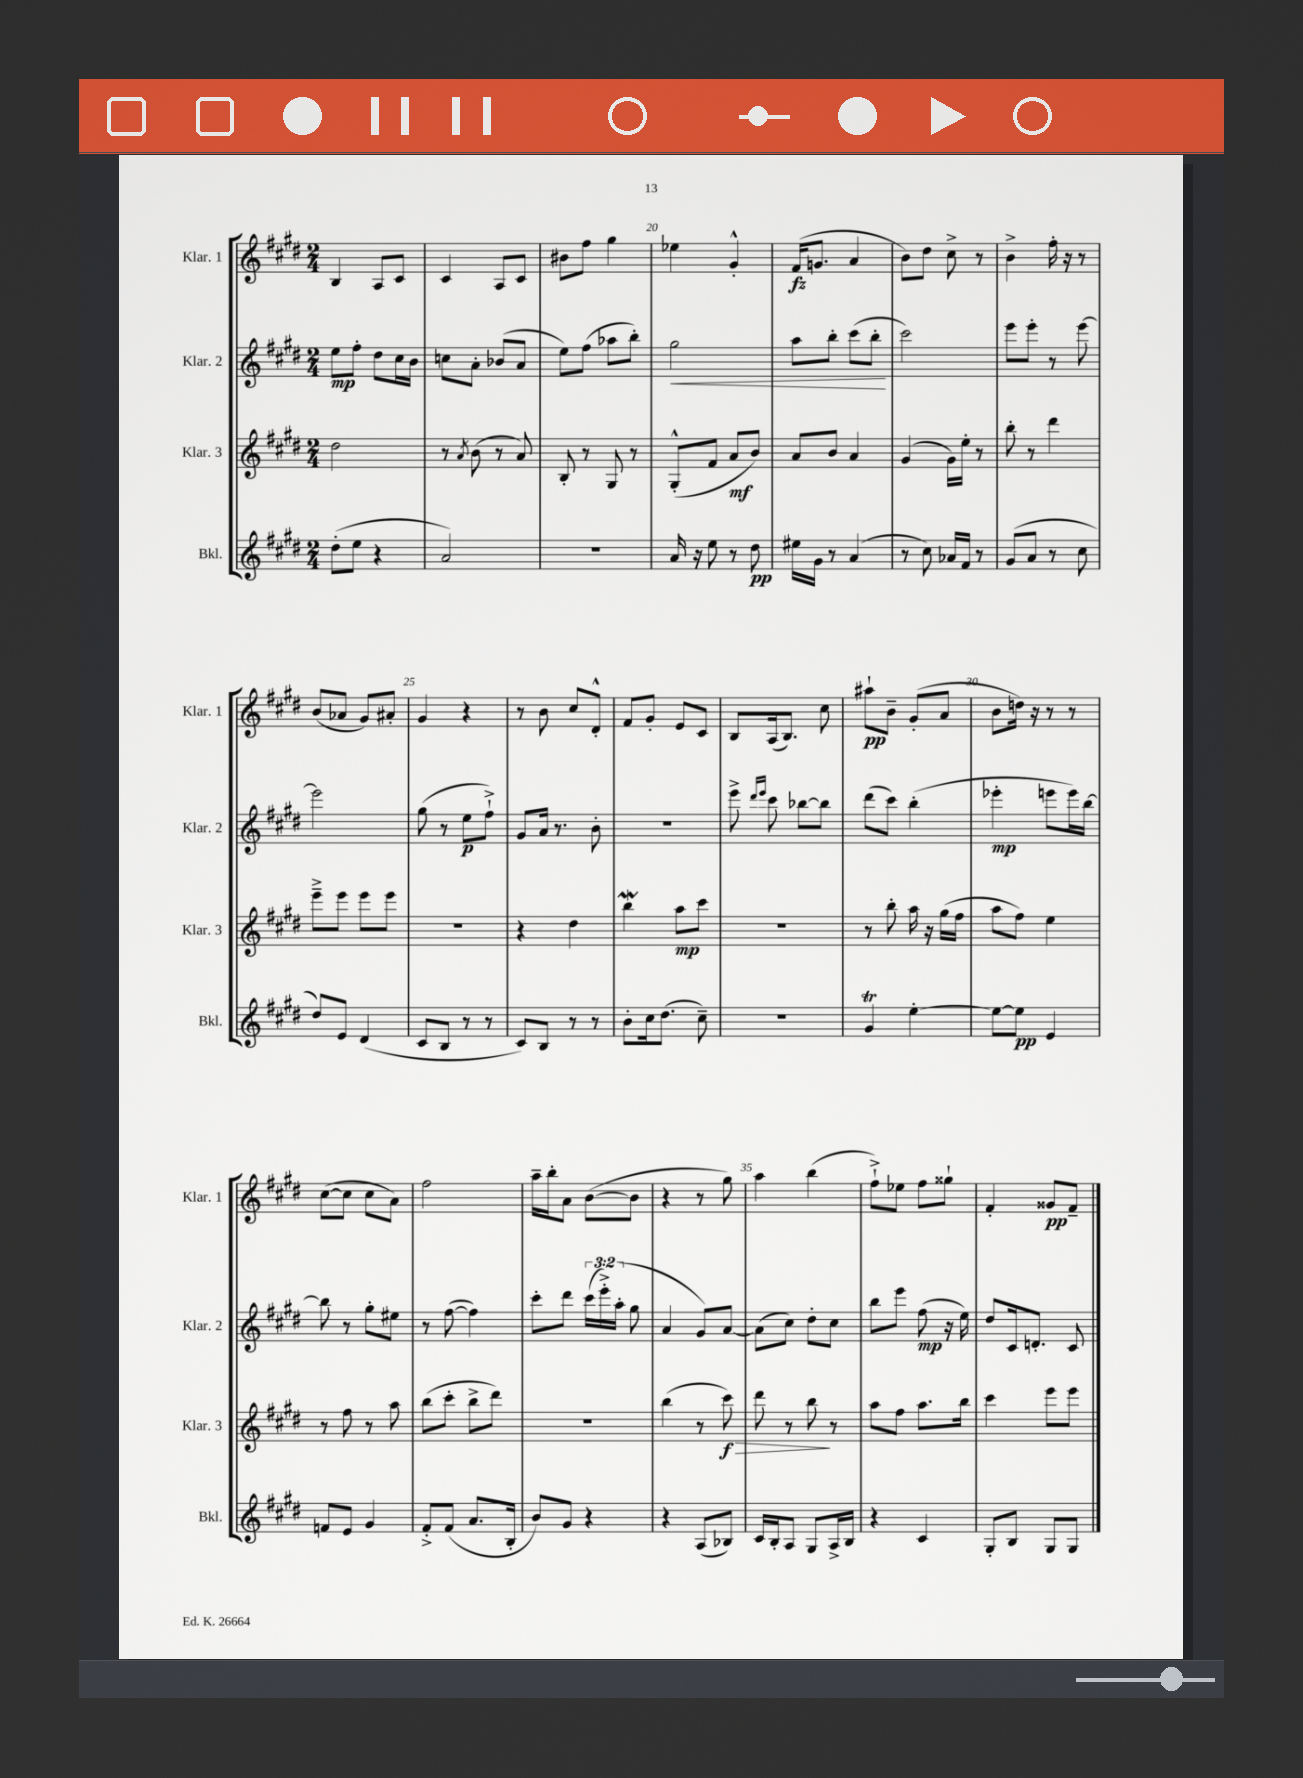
<<
\new StaffGroup <<
\new Staff = "s0" \with { instrumentName = "Klar. 1" shortInstrumentName = "Klar. 1" } {
    \clef treble \key e \major \numericTimeSignature \time 2/4
    \autoBeamOff b4 a8[ cis'8] |
    cis'4 a8[ cis'8] |
    bis'8[ fis''8] gis''4 |
    ees''4 gis'4-.-^ |
    fis'16[\fz( g'8.] a'4 |
    b'8[) dis''8] cis''8-> r8 |
    b'4-> fis''16-. r16 r8 |
    b'8[( aes'8] gis'8[) ais'8]-. |
    gis'4 r4 |
    r8 b'8 cis''8[ dis'8]-.-^ |
    fis'8[ gis'8]-. e'8[ cis'8] |
    b8[ a16( b8.]) cis''8 |
    ais''8[-!\pp b'8]-- gis'8[-.( a'8] |
    b'8[ d''16]) r16 r8 r8 |
    cis''8[~( cis''8] cis''8[ a'8]) |
    fis''2 |
    a''16[-- b''16-. a'8] b'8[~( b'8] |
    r4 r8 gis''8) |
    a''4 b''4( |
    fis''8[-!->) ees''8] fis''8[ gisis''8]-! |
    fis'4-. gisis'8[\pp fis'8]-- \bar "|." |
}
\new Staff = "s1" \with { instrumentName = "Klar. 2" shortInstrumentName = "Klar. 2" } {
    \clef treble \key e \major \numericTimeSignature \time 2/4 \override Staff.TupletNumber.text = #tuplet-number::calc-fraction-text
    \autoBeamOff e''8[\mp fis''8]-. dis''8[ cis''16 b'16] |
    c''8[ a'8]-. bes'8[( a'8] |
    e''8[) fis''8]( aes''8[ b''8]-.) |
    gis''2\< |
    a''8[ b''8]-. cis'''8[( b''8]-.\! |
    cis'''2) |
    e'''8[ e'''8]-. r8 e'''8~ |
    e'''2 |
    gis''8( r8 e''8[\p fis''8]-!->) |
    gis'8[ a'16] r8. b'8-. |
    R2 |
    e'''8-> \grace { dis'''16[ e'''16] } cis'''8 bes''8[~ bes''8] |
    dis'''8[( cis'''8]) b''4-.( |
    ees'''4-.\mp e'''8[ e'''16) b''16]~ |
    b''8 r8 gis''8[-. eis''8] |
    r8 fis''8~( fis''4) |
    cis'''8[-. dis'''8] \tuplet 3/2 { cis'''16[( e'''16-.->) a''16]-.( } gis''8 |
    a'4 gis'8[) a'8]~ |
    a'8[( cis''8]) dis''8[-. cis''8] |
    b''8[ e'''8] fis''8\mp( r16 e''16) |
    dis''8[ cis'16 d'8.]-. cis'8 \bar "|." |
}
\new Staff = "s2" \with { instrumentName = "Klar. 3" shortInstrumentName = "Klar. 3" } {
    \clef treble \key e \major \numericTimeSignature \time 2/4
    \autoBeamOff dis''2 |
    r8 \acciaccatura { a'8 } b'8( r8 a'8) |
    b8-. r8 gis8 r8 |
    gis8[-.-^( fis'8] a'8[\mf b'8]) |
    a'8[ b'8] a'4 |
    gis'4( gis'16[) e''16]-. r8 |
    b''8-. r8 dis'''4 |
    e'''8[---> e'''8] e'''8[ e'''8] |
    r2 |
    r4 dis''4 |
    b''4\mordent a''8[\mp cis'''8] |
    R2 |
    r8 b''8-. a''16 r16 gis''16[( fis''16] |
    a''8[ fis''8]) e''4 |
    r8 fis''8 r8 a''8 |
    b''8[( cis'''8]-. b''8[-> dis'''8]) |
    r2 |
    b''4( r8 cis'''8\f\>) |
    dis'''8 r8 b''8\! r8 |
    a''8[ fis''8] a''8.[ b''16] |
    cis'''4 e'''8[ e'''8] \bar "|." |
}
\new Staff = "s3" \with { instrumentName = "Bkl." shortInstrumentName = "Bkl." } {
    \clef treble \key e \major \numericTimeSignature \time 2/4
    \autoBeamOff dis''8[-.( e''8] r4 |
    a'2) |
    R2 |
    a'16 r16 e''8 r8 dis''8\pp |
    eis''16[ gis'16] r8 a'4( |
    r8 cis''8) aes'16[ fis'16] r8 |
    gis'8[( a'8] r8 cis''8 |
    dis''8[) e'8] dis'4( |
    cis'8[ b8] r8 r8 |
    cis'8[) b8] r8 r8 |
    b'8[-. cis''16 dis''8.]( cis''8--) |
    r2 |
    gis'4\trill e''4~-. |
    e''8[~ e''8]\pp e'4 |
    f'8[ e'8] gis'4 |
    fis'8[-.-> fis'8]( a'8.[ b16]-. |
    b'8[) gis'8] r4 |
    r4 a8[( bes8]) |
    cis'16[ b16-. a8] gis8[ a16-> b16] |
    r4 cis'4 |
    gis8[-. b8] gis8[ gis8] \bar "|." |
}
>>
>>
\layout { \context { \Score currentBarNumber = #17 \override BarNumber.break-visibility = ##(#f #t #t) barNumberVisibility = #(every-nth-bar-number-visible 5) } }
